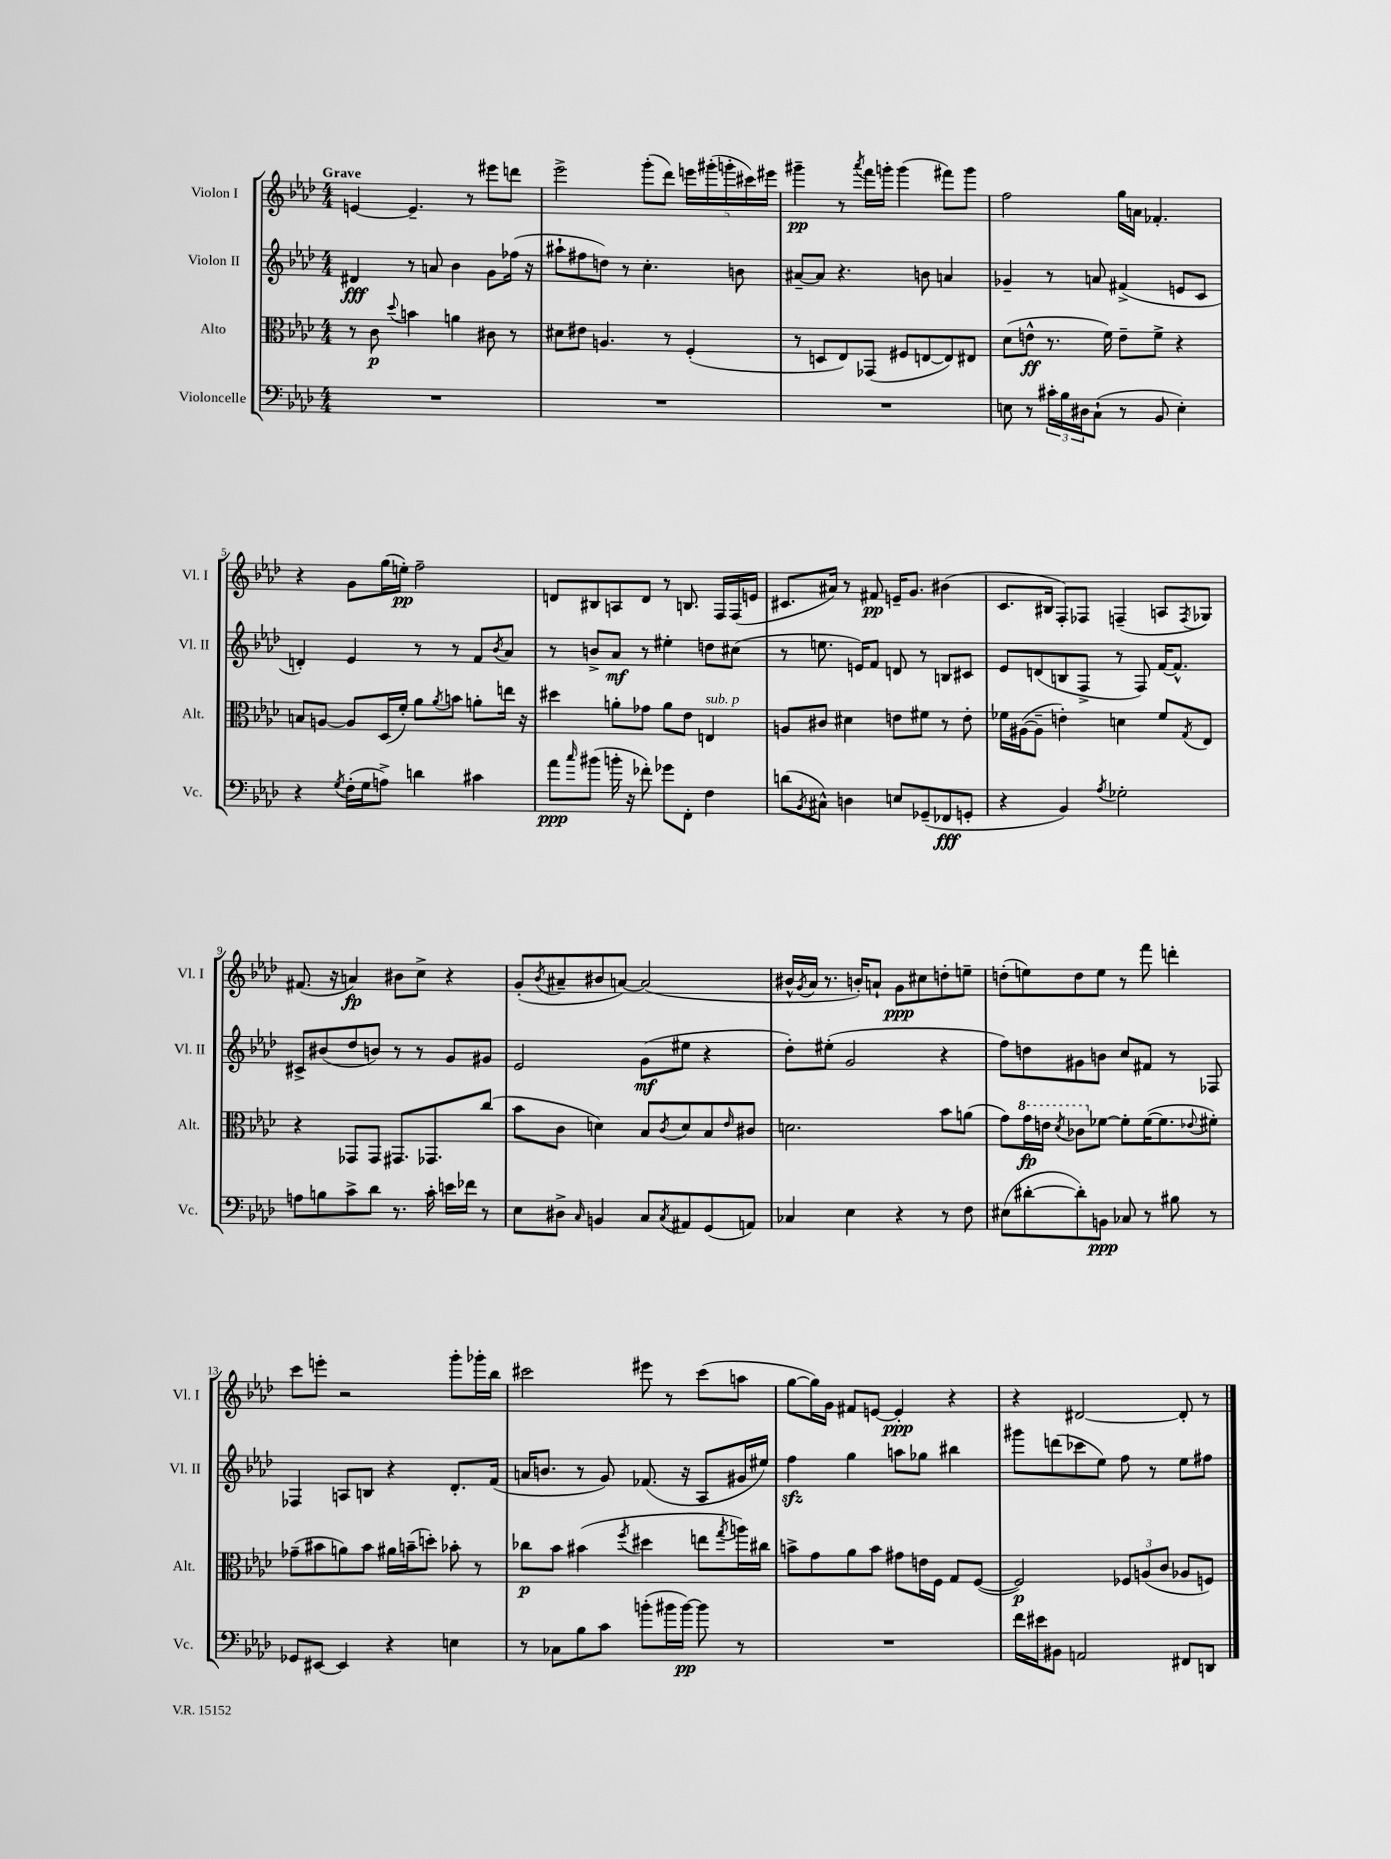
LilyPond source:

<<
\new StaffGroup <<
\new Staff = "s0" \with { instrumentName = "Violon I" shortInstrumentName = "Vl. I" } {
    \clef treble \key aes \major \numericTimeSignature \time 4/4 \tempo "Grave"
    e'4~ e'4.-- r8 eis'''8 d'''8 |
    ees'''2-> g'''8-.( des'''8) \tuplet 5/4 { e'''16 gis'''16-.( g'''16-. cis'''16) eis'''16 } |
    gis'''4--\pp r8 \acciaccatura { aes'''8 } f'''16 g'''16-. g'''4( fis'''8) g'''8 |
    f''2 g''16 a'16 fes'4.-. |
    r4 g'8 g''16( e''16-.\pp) f''2-- |
    d'8 bis8 a8 d'8 r8 b8. f16 f16( e'16 |
    cis'8. ais'16) r8 fis'8\pp e'16-- g'8. bis'4( |
    c'8. bis16 f8-.) fes8 f4--( a8 \acciaccatura { f8 } ges8) |
    fis'8.( r16 a'4\fp) bis'8 c''8-> r4 |
    g'8-.( \acciaccatura { bes'8 } ais'8-- bis'8 a'8~) a'2( |
    bis'16-^ \acciaccatura { g'8 } aes'16 r8. b'16-.) a'8-! g'8\ppp cis''8 d''8-. e''8-- |
    d''8-.( e''8) d''8 e''8 r8 f'''8 d'''4-. |
    c'''8 e'''8-. r2 g'''8-. ges'''16-. bes''16 |
    cis'''2 eis'''8 r8 cis'''8( a''8 |
    g''8~ g''16) g'16 fis'8 e'8~ e'4-.\ppp r4 |
    r4 dis'2~ dis'8-. r8 \bar "|." |
}
\new Staff = "s1" \with { instrumentName = "Violon II" shortInstrumentName = "Vl. II" } {
    \clef treble \key aes \major \numericTimeSignature \time 4/4
    dis'4\fff r8 a'8 bes'4 g'8 fes''16( r16 |
    ais''8-! fis''8 d''8) r8 c''4.-. b'8 |
    ais'8~-- ais'8 r4. b'8 a'4 |
    ges'4-- r8 a'8 fis'4->( e'8 c'8 |
    d'4-.) ees'4 r8 r8 f'8 \acciaccatura { bes'8 } aes'8 |
    r8 b'8-> aes'8\mf r8 eis''4-. d''8 cis''8( |
    r8 e''8. e'16) f'8 d'8 r8 b8 cis'8 |
    ees'8 d'8( b8 f8-> r8 f8) f'16~ f'8.-^ |
    cis'8-> bis'8( des''8 b'8) r8 r8 g'8 gis'8 |
    ees'2 g'8\mf( eis''8 r4 |
    des''8-.) eis''8-.( g'2 r4 |
    f''8) d''8 gis'8 b'8 c''8 fis'8 r8 fes8 |
    fes4 a8 b8 r4 des'8.-. f'16( |
    a'16 b'8. r8 g'8) fes'8.( r16 aes8 gis'16 eis''16) |
    f''4\sfz g''4 a''8 ges''8 bis''4 |
    gis'''8 d'''8( ces'''8 ees''8) f''8 r8 ees''8 fis''8 \bar "|." |
}
\new Staff = "s2" \with { instrumentName = "Alto" shortInstrumentName = "Alt." } {
    \clef alto \key aes \major \numericTimeSignature \time 4/4
    r8 c'8\p \appoggiatura { des''8 } b'4 a'4 cis'8 r8 |
    dis'8 eis'8 a4. r8 f4-.( |
    r8 d8 ees8) ges,8( fis8 e8~ e8) eis8 |
    des'8( e'8-^\ff r8. f'16) e'8-- f'8-> r4 |
    b8 a8~ a8 des16( f'16-.) aes'8 \acciaccatura { aes'8 } b'8 a'8-. e''16 r16 |
    dis''4 a'8-. ges'8 a'8 ees'8 e4^\markup { \italic "sub. p" } |
    a8 cis'8 dis'4 e'8 fis'8 r8 e'8-. |
    fes'16 ais16~( ais8-- e'4-.) d'4 fes'8 \acciaccatura { g8 } ees8 |
    r4 ges,8 ges,8 gis,8. ges,8. c''8( |
    bes'8 c'8 d'4) bes8 \acciaccatura { c'8 } d'8 bes8 \grace { ees'16 } cis'8 |
    d'2. bes'8 a'8( |
    g'8) \ottava #1 g''16\fp e''16 \acciaccatura { des''8 } ces''8 \ottava #0 fes'8~ fes'8-. fes'16~( fes'8. \appoggiatura { ees'!8 } fis'8-.) |
    ges'8--( bis'8 a'8) bis'8 ais'16 b'16--( d''8-.) bes'8-. r8 |
    ces''8\p bes'8 bis'4( \acciaccatura { f''8 } dis''4 e''8 \acciaccatura { g''8 } a''16) cis''16 |
    b'8-> g'8 aes'8 b'8 gis'8 e'16 f16 g8 f8~( |
    f2\p) \tuplet 3/2 { fes8 a8( c'8 } aes8 f8) \bar "|." |
}
\new Staff = "s3" \with { instrumentName = "Violoncelle" shortInstrumentName = "Vc." } {
    \clef bass \key aes \major \numericTimeSignature \time 4/4
    R1 |
    R1 |
    R1 |
    e8 r8 \tuplet 3/2 { cis'16-. bes16 dis16 } c8-!( r8 bes,8 e4-.) |
    r4 \acciaccatura { g8 } f16-.( g16 a8->) d'4 cis'4 |
    aes'8\ppp \grace { c''16 } bis'8( b'16-. r16 fes'8-.) ges'8 f,8-. f4 |
    d'8( \acciaccatura { bes,8 } cis8-^) d4 e8 ges,8--( fes,8\fff g,8-. |
    r4 bes,4) \acciaccatura { aes8 } ges2-. |
    a8 b8 c'8-> des'8 r8. c'16-. e'16 fes'16 r8 |
    ees8 dis8-> \grace { c16 } b,4 c8 \acciaccatura { c8 } ais,8 g,8( a,8) |
    ces4 ees4 r4 r8 f8 |
    eis8( dis'8~-. dis'8-.) b,8\ppp ces8 r8 bis8 r8 |
    ges,8 eis,8~ eis,4 r4 e4 |
    r8 ces8 bes8 c'8 b'8-.( bis'16 bis'16~\pp) bis'8 r8 |
    R1 |
    f'16 eis'16 bis,8 a,2 fis,8 d,8 \bar "|." |
}
>>
>>
